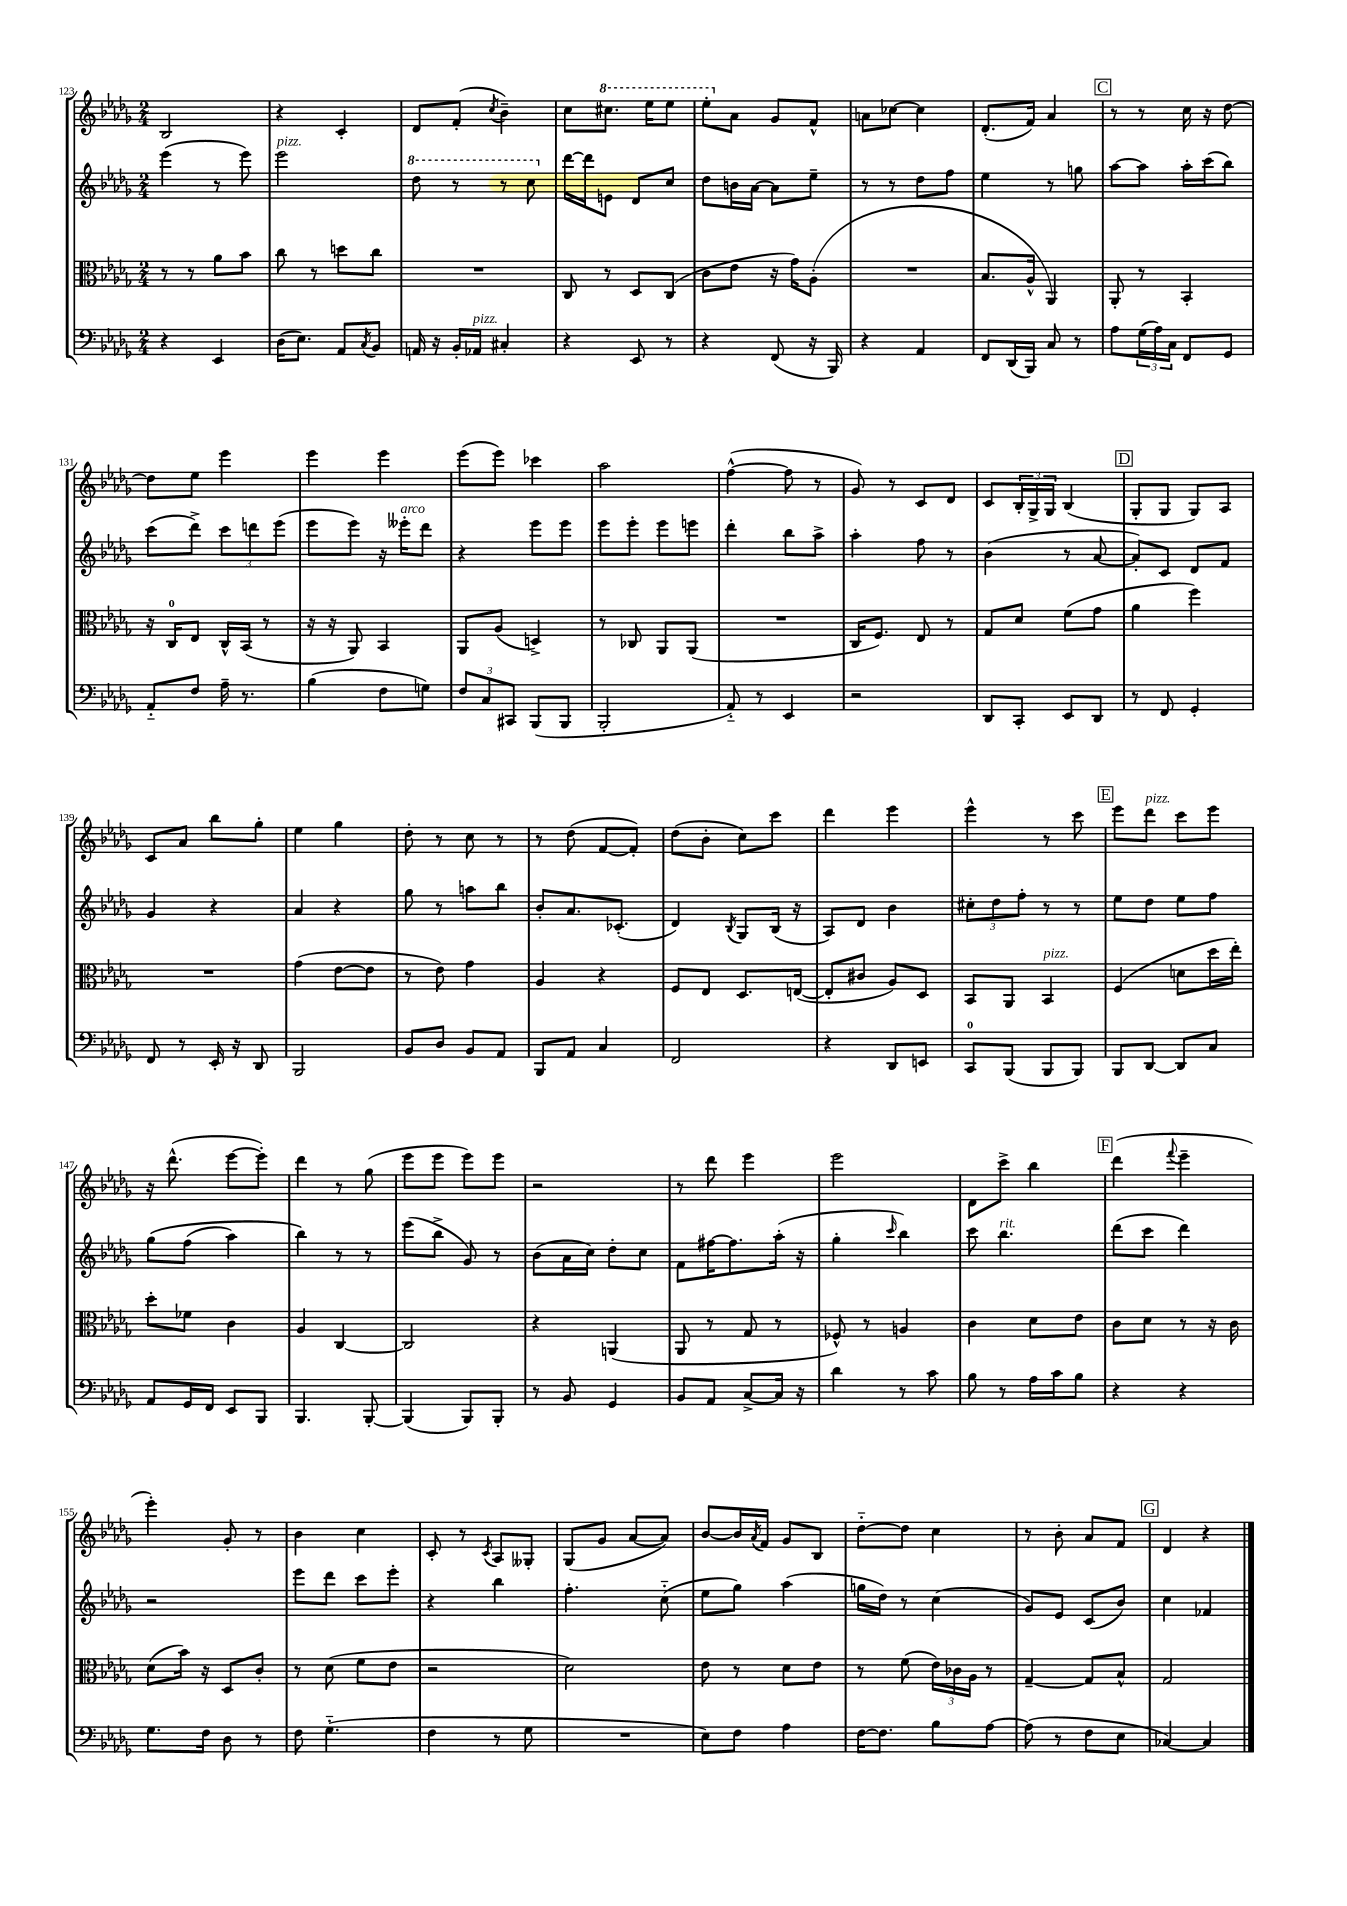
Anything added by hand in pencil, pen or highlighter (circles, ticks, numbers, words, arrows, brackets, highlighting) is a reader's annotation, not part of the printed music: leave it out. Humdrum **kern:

**kern	**kern	**kern	**kern
*staff4	*staff3	*staff2	*staff1
*clefF4	*clefC3	*clefG2	*clefG2
*k[b-e-a-d-g-]	*k[b-e-a-d-g-]	*k[b-e-a-d-g-]	*k[b-e-a-d-g-]
*M2/4	*M2/4	*M2/4	*M2/4
4r	8r	(4eee-	2B-
.	8r	.	.
4EE-	8a-	8r	.
.	8b-	8eee-)	.
=	=	=	=
(16D-	8cc	2eee-	4r
8.E-)	.	.	.
.	8r	.	.
8AA-	8dd	.	4c'
8qC	.	.	.
8BB-	8cc	.	.
=	=	=	=
16AA	2r	8ddd-	8d-
16r	.	.	.
16BB-'	.	8r	(8f'
16AA-	.	.	.
.	.	.	8qcc
4C#'	.	8r	4b-~)
.	.	8ccc	.
=	=	=	=
4r	8C	[16ddd-	8cc
.	.	16ddd-]	.
.	8r	8e	8.ccc#
8EE-	8D-	8d-	.
.	.	.	16eee-
8r	(8C	8cc	8eee-
=	=	=	=
4r	8c	8dd-	8eee-'
.	8e-	16b	8a-
.	.	[16a-	.
(8FF	16r	8a-]	8g-
.	16g-)	.	.
16r	(8A-'	8ee-~	8f^^
16BBB-)	.	.	.
=	=	=	=
4r	2r	8r	8a
.	.	8r	[8cc-
4AA-	.	8dd-	4cc-]
.	.	8ff	.
=	=	=	=
8FF	8.B-	4ee-	(8.d-'
(16DD-	.	.	.
16BBB-)	16A-^^	.	16f)
8C	4AA-)	8r	4a-
8r	.	8gg	.
=	=	=	=
8A-	8AA-'	[8aa-	8r
(24G-	8r	8aa-]	8r
24A-)	.	.	.
24C	.	.	.
8FF	4BB-'	16aa-'	16cc
.	.	(16ccc	16r
8GG-	.	8bb-)	[8dd-
=	=	=	=
8AA-'~	16r	(8ccc	8dd-]
.	16C	.	.
8F	8E-	8ddd-^)	8ee-
16A-~	16C^^	12ccc	4eee-
8.r	(16BB-	.	.
.	.	12ddd	.
.	8r	.	.
.	.	(12eee-	.
=	=	=	=
(4B-	16r	8eee-	4eee-
.	16r	.	.
.	8AA-)	8eee-)	.
8F	4BB-	16r	4eee-
.	.	16eee--'	.
8G)	.	8ddd-	.
=	=	=	=
12F	8AA-	4r	(8eee-
12C	.	.	.
.	(8A-	.	8eee-)
12CC#	.	.	.
(8BBB-	4D^)	8eee-	4ccc-
8BBB-	.	8eee-	.
=	=	=	=
2BBB-'	8r	8eee-	2aa-
.	8C-	8eee-'	.
.	8AA-	8eee-	.
.	(8AA-	8eee	.
=	=	=	=
8AA-'~)	2r	4ddd-'	([4ff^^
8r	.	.	.
4EE-	.	8bb-	8ff]
.	.	8aa-^	8r
=	=	=	=
2r	16C	4aa-'	8g-)
.	8.F)	.	.
.	.	.	8r
.	8E-	8ff	8c
.	8r	8r	8d-
=	=	=	=
8DD-	8G-	(4b-	8c
8CC'	8d-	.	24B-'
.	.	.	24G-^
.	.	.	24G-
8EE-	(8f	8r	(4B-
8DD-	8g-	[8a-	.
=	=	=	=
8r	4a-	8a-'])	8G-'
8FF	.	8c	8G-
4GG-'	4ff)	8d-	8G-)
.	.	8f	8A-
=	=	=	=
8FF	2r	4g-	8c
8r	.	.	8a-
16EE-'	.	4r	8bb-
16r	.	.	.
8DD-	.	.	8gg-'
=	=	=	=
2BBB-	(4g-	4a-	4ee-
.	[8e-	4r	4gg-
.	8e-]	.	.
=	=	=	=
8BB-	8r	8gg-	8dd-'
8D-	8e-)	8r	8r
8BB-	4g-	8aa	8cc
8AA-	.	8bb-	8r
=	=	=	=
8BBB-	4A-	8b-'	8r
8AA-	.	8.a-	(8dd-
4C	4r	.	[8f
.	.	(8.c-'	.
.	.	.	8f'])
=	=	=	=
2FF	8F	4d-)	(8dd-
.	8E-	.	8b-'
.	.	8qB-	.
.	8.D-	8G-	8cc)
.	.	(16B-	8ccc
.	([16E	16r	.
=	=	=	=
4r	8E']	8A-)	4ddd-
.	8c#	8d-	.
8DD-	8A-)	4b-	4eee-
8EE	8D-	.	.
=	=	=	=
8CC	8BB-	12cc#'	4eee-^^
.	.	12dd-	.
(8BBB-	8AA-	.	.
.	.	12ff'	.
8BBB-	4BB-	8r	8r
8BBB-)	.	8r	8ccc
=	=	=	=
8BBB-	(4F	8ee-	8eee-
[8DD-	.	8dd-	8ddd-
8DD-]	8d	8ee-	8ccc
8C	16dd-	8ff	8eee-
.	16ee-')	.	.
=	=	=	=
8AA-	8dd-'	&(8gg-	16r
.	.	.	(8.ddd-^^
16GG-	8f-	(8ff	.
16FF	.	.	.
8EE-	4c	4aa-)	[8eee-
8BBB-	.	.	8eee-'])
=	=	=	=
4.BBB-	4A-	4bb-&)	4ddd-
.	[4C	8r	8r
[8BBB-'	.	8r	(8gg-
=	=	=	=
(4BBB-]	2C]	(8eee-	8eee-
.	.	8bb-^	8eee-
8BBB-)	.	8g-)	8eee-)
8BBB-'	.	8r	8eee-
=	=	=	=
8r	4r	(8b-	2r
8BB-	.	16a-	.
.	.	16cc)	.
4GG-	(4AA	8dd-'	.
.	.	8cc	.
=	=	=	=
8BB-	8AA-	8f	8r
8AA-	8r	[16ff#	8ddd-
.	.	8.ff#]	.
[8C^	8G-	.	4eee-
16C]	8r	(16aa-'	.
16r	.	16r	.
=	=	=	=
4d-	8F-^^)	4gg-'	2eee-
.	8r	.	.
.	.	16qqccc	.
8r	4A	4bb-)	.
8c	.	.	.
=	=	=	=
8B-	4c	8ccc	8d-
8r	.	4.bb-	8ccc^
16A-	8d-	.	4bb-
16c	.	.	.
8B-	8e-	.	.
=	=	=	=
4r	8c	(8ddd-	(4ddd-
.	8d-	8ccc	.
.	.	.	8qqfff
4r	8r	4ddd-)	4eee-~
.	16r	.	.
.	16c	.	.
=	=	=	=
8.G-	(8d-	2r	4eee-')
.	16b-)	.	.
16F	16r	.	.
8D-	8D-	.	8g-'
8r	8c'	.	8r
=	=	=	=
8F	8r	8eee-	4b-
(4.G-'~	(8d-	8ddd-	.
.	8f	8ccc	4cc
.	8e-	8eee-'	.
=	=	=	=
4F	2r	4r	8c'
.	.	.	8r
.	.	.	8qc
8r	.	4bb-	8A-
8G-	.	.	8G--'
=	=	=	=
2r	2d-)	4.ff'	(8G-
.	.	.	8g-
.	.	.	[8a-
.	.	(8cc'~	8a-])
=	=	=	=
8E-)	8e-	8ee-	[8b-
8F	8r	8gg-)	16b-]
.	.	.	8qa-
.	.	.	16f
4A-	8d-	(4aa-	8g-
.	8e-	.	8B-
=	=	=	=
[16F	8r	16gg	[8dd-'~
8.F]	.	16dd-)	.
.	(8f	8r	8dd-]
8B-	24e-)	(4cc	4cc
.	24c-	.	.
.	24A-	.	.
[8A-	8r	.	.
=	=	=	=
(8A-]	[4G-~	8g-)	8r
8r	.	8e-	8b-'
8F	8G-]	(8c	8a-
8E-	8B-^^	8b-)	8f
=	=	=	=
[4C-)	2G-	4cc	4d-
4C-]	.	4f-	4r
==	==	==	==
*-	*-	*-	*-
